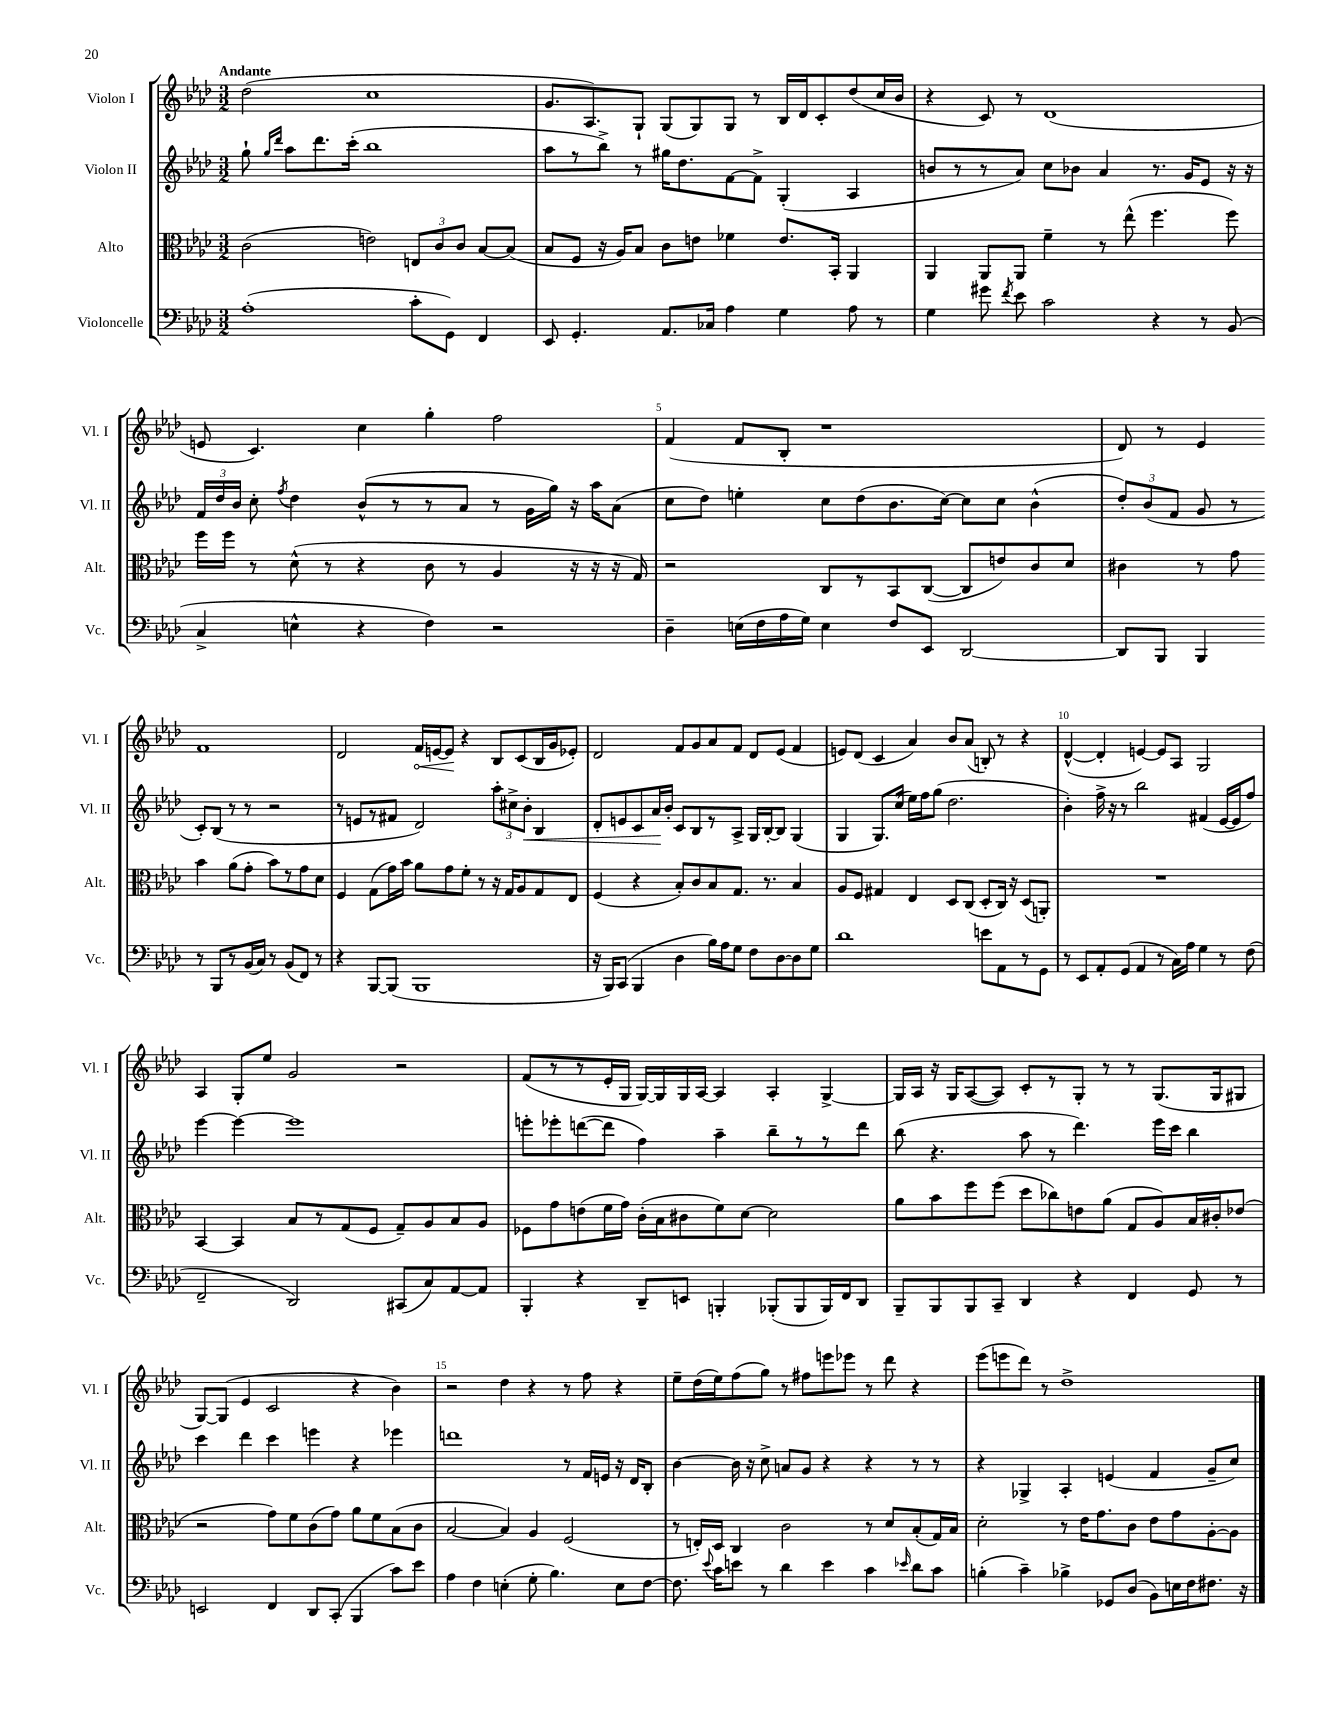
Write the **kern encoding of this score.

**kern	**kern	**kern	**kern
*staff4	*staff3	*staff2	*staff1
*clefF4	*clefC3	*clefG2	*clefG2
*k[b-e-a-d-]	*k[b-e-a-d-]	*k[b-e-a-d-]	*k[b-e-a-d-]
*M3/2	*M3/2	*M3/2	*M3/2
(1A-'	(2c\	8gg`\	(2dd-\
.	.	16qqgg/LL	.
.	.	16qqddd-/JJ	.
.	.	8aa-\L	.
.	.	8.ddd-\	.
.	.	(16ccc'\Jk	.
.	2e\)	1bb-	1cc
8c'\L	12E/L	.	.
.	12c/	.	.
8GG\J)	.	.	.
.	12c/J	.	.
4FF/	[8B-/L	.	.
.	(8B-/]J	.	.
=	=	=	=
8EE-/	8B-/L	8aa-\L	8.g/L
4.GG'/	8F/J	8r	.
.	.	.	8.A-/)
.	16r	8bb-^\J)	.
.	16A-/LK)	.	.
.	8B-/J	8r	8G`/J
8.AA-/L	8c\L	16gg#\LK	(8G/L
.	.	8.dd-\	.
.	8e\J	.	8G/)
16C-/Jk	.	.	.
4A-\	4f-\	[8f\	8G/J
.	.	8f^\]J	8r
4G\	8.e/L	(4G'/	16B-/LL
.	.	.	16d-/J
.	.	.	8c'/
.	16BB-'/Jk	.	.
8A-\	4AA-/	4A-/	(8dd-/
8r	.	.	16cc/L
.	.	.	16b-/JJ
=	=	=	=
4G\	4AA-/	8b/L	4r
.	.	8r	.
8g#\	8AA-/L	8r	8c/)
8qf/	.	.	.
8e-\	8AA-/J	8a-/J)	8r
2c\	4f~\	8cc\L	(1d-
.	.	8b-\J	.
.	8r	4a-/	.
.	(8ee-^^\	.	.
4r	4.ff\	8.r	.
.	.	16g/LK	.
8r	.	8e-/J	.
(8BB-/	8ff\)	16r	.
.	.	16r	.
=	=	=	=
4C^/	16ff\LL	24f/LL	8e/
.	.	24dd-/	.
.	16ff\JJ	.	.
.	.	24b-/JJ	.
.	8r	8cc'\	4.c/)
.	.	8qff/	.
4E^^\	(8d-^^\	4dd-\	.
.	8r	.	.
4r	4r	(8b-^^/L	4cc\
.	.	8r	.
4F\)	8c\	8r	4gg'\
.	8r	8a-/J	.
2r	4A-/	8r	2ff\
.	.	16g\LL	.
.	.	16gg\JJ)	.
.	16r	16r	.
.	16r	16aa-\LK	.
.	16r	(8a-\J	.
.	16G/)	.	.
=	=	=	=
4D-~\	2r	8cc\L	(4f/
.	.	8dd-\J)	.
(16E\LL	.	4ee'\	8f/L
16F\	.	.	.
16A-\	.	.	8B-'/J
16G\JJ)	.	.	.
4E\	8C/L	8cc\L	1r
.	8r	(8dd-\	.
8F/L	8BB-/	8.b-\	.
8EE-/J	([8C/J	.	.
.	.	[16cc\Jk)	.
[2DD-/	8C/]L	8cc\]L	.
.	8e/)	8cc\J	.
.	8c/	(4b-^^\	.
.	8d-/J	.	.
=	=	=	=
8DD-/]L	4c#\	12dd-'/L)	8d-/)
.	.	(12b-/	.
8BBB-/J	.	.	8r
.	.	12f/J	.
4BBB-/	8r	8g/	4e-/
.	8g\	8r	.
8r	4b-\	8c'/L)	1f
8BBB-/L	.	(8B-/J	.
8r	(8a-\L	8r	.
(16BB-/L	8g'\J	8r	.
16C/JJ)	.	.	.
8r	8b-\L)	2r	.
(8BB-/L	8r	.	.
8FF/J)	8g\	.	.
8r	8d-\J	.	.
=	=	=	=
4r	4F/	8r	2d-/
.	.	8e/L	.
[8BBB-/L	(8G\L	8r	.
(8BBB-/]J	16g\L)	8f#/J	.
.	16b-\JJ	.	.
1BBB-	8a-\L	2d-/)	16f/LL
.	.	.	[16e/J
.	8g\	.	8e/]J
.	8f'\J	.	4r
.	8r	.	.
.	16r	12aa-'\L	8B-/L
.	16G/LK	.	.
.	.	12cc#^\	.
.	8A-/	.	(8c/
.	.	12b-'\J	.
.	8G/	4B-/	16B-/L
.	.	.	16g/J
.	8E-/J	.	8e-'/J)
=	=	=	=
16r	(4F/	8d-'/L	2d-/
16BBB-/LK)	.	.	.
(8CC/J	.	8e/	.
4BBB-/	4r	8c/	.
.	.	16a-/L	.
.	.	16b-'/JJ	.
4D-\	8B-'/L)	8c/L	8f/L
.	8c/	8B-/	8g/
16B-\LL)	8B-/	8r	8a-/
16A-\J	.	.	.
8G\J	8.G/J	8A-^/J	8f/J
8F\L	.	16G/LL	8d-/L
.	8.r	[16B-'/J	.
[8D-\	.	8B-/]J	(8e-/J
8D-\]	4B-/	(4G/	4f/
8G\J	.	.	.
=	=	=	=
1d-	8A-/L	4G/	8e/L)
.	8F/J	.	(8d-/J
.	4G#/	8.G/L)	4c/
.	.	(16cc/Jk	.
.	4E-/	16ee-\LL)	4a-/)
.	.	16ff\J	.
.	.	(8gg\J	.
.	8D-/L	2.dd-\	8b-/L
.	(8C/J	.	(8a-/J
8e\L	8D-'/L	.	8B'/)
8AA-\	16C/Jk)	.	8r
.	16r	.	.
8r	(8D-/L	.	4r
8GG\J	8AA'/J)	.	.
=	=	=	=
8r	1.r	4b-'\)	([4d-^^/
8EE-/L	.	.	.
8AA-'/	.	16ff^\	4d-'/]
.	.	16r	.
(8GG/J	.	8r	.
4AA-/	.	2bb-\	[4e/)
8r	.	.	8e/]L
16C\LL)	.	.	8A-/J
16A-\JJ	.	.	.
4G\	.	(4f#/	2G/
8r	.	[16e-/LL	.
.	.	16e-/]J	.
(8F\	.	8ff/J)	.
=	=	=	=
2FF~/	[4BB-/	[4eee-\	4A-/
.	4BB-/]	4eee-\_	8G'/L
.	.	.	8ee-/J
2DD-/)	8B-/L	1eee-]	2g/
.	8r	.	.
.	(8G/	.	.
.	8F/J	.	.
(8CC#/L	8G~/L)	.	2r
8C/)	8A-/	.	.
[8AA-/	8B-/	.	.
8AA-/]J	8A-/J	.	.
=	=	=	=
4BBB-'/	8F-\L	8eee'\L	(8f/L
.	8g\	8eee-'\	8r
4r	(8e\	([8ddd\	8r
.	16f\L	8ddd\]J	16e-'/L
.	16g\JJ)	.	16G/JJ
8DD-~/L	(16c'\LL	4ff\)	[16G/LL)
.	16B-\J	.	16G/]
8EE/J	8c#\	.	16G/
.	.	.	[16A-/JJ
4BBB'/	8f\)	4aa-~\	4A-/]
.	[8d-\J	.	.
(8BBB-'/L	2d-\]	8bb-~\L	4A-'/
8BBB-/	.	8r	.
16BBB-/L)	.	8r	[4G^/
16FF/J	.	.	.
8DD-/J	.	8ddd\J	.
=	=	=	=
8BBB-~/L	8a-\L	(8bb-\	16G/]LL
.	.	.	16A-/JJ
8BBB-/	8b-\	4.r	16r
.	.	.	16G/LK
8BBB-/	8ff\	.	([8A-/
8CC~/J	(8ff\J	.	8A-/]J)
4DD-/	8dd-\L	8aa-\	8c'/L
.	8cc-\)	8r	8r
4r	8e\	4.ddd-\)	8G'/J
.	(8a-\J	.	8r
4FF/	8G/L	.	8r
.	8A-/)	16eee-\LL	(8.G/L
.	.	16ccc\JJ	.
8GG/	16B-/L	4bb-\	.
.	16c#'/J	.	16G/k
8r	(8e-/J	.	8G#/J
=	=	=	=
2EE/	2r	4ccc\	[8G/L)
.	.	.	(8G/]J
.	.	4ddd-\	4e-/
4FF/	8g\L)	4ccc\	2c/
.	8f\	.	.
8DD-/L	(8c\	4eee\	.
(8CC'/J	8g\J)	.	.
4BBB-/	8a-\L	4r	4r
.	8f\	.	.
8c\L)	(8B-\	4eee-\	4b-\)
8e-\J	8c\J	.	.
=	=	=	=
4A-\	[2B-/	1ddd	2r
4F\	.	.	.
(4E'\	4B-/])	.	4dd-\
8G'\	4A-/	.	4r
4.B-\)	.	.	.
.	(2F/	8r	8r
.	.	16f/LL	8ff\
.	.	16e/JJ	.
8E\L	.	16r	4r
.	.	16d-/LK	.
[8F\J	.	8B-'/J	.
=	=	=	=
8.F\]	8r	[4b-\	8ee-~\L
.	16E'/LL)	.	(16dd-\L
8qqe-/	.	.	.
16c\LK	16D-/JJ	.	16ee-\J)
8e\J	4C/	16b-\]	(8ff\
.	.	16r	.
8r	.	8cc^\	8gg\J)
4d-\	2c\	8a/L	8r
.	.	8g/J	8ff#\L
4e\	.	4r	8eee\
.	.	.	8eee-\J
4c\	8r	4r	8r
.	8d-/L	.	8ddd-\
16qqe-/	.	.	.
8d-\L	(8B-'/	8r	4r
8c\J	16G/L)	8r	.
.	16B-/JJ	.	.
=	=	=	=
(4B'\	2d-'\	4r	(8eee-\L
.	.	.	8eee\
4c~\)	.	4G-^/	8ddd-\J)
.	.	.	8r
4B-^\	8r	4A-'/	1dd-^
.	16e-\LK	.	.
.	8.g\	.	.
8GG-/L	.	(4e/	.
(8D-/J	8c\J	.	.
8BB-\L)	8e-\L	4f/	.
16E\L	8g\	.	.
16F\J	.	.	.
8.F#\J	[8A-'\	8g~/L	.
.	8A-\]J	8cc/J)	.
16r	.	.	.
==	==	==	==
*-	*-	*-	*-
